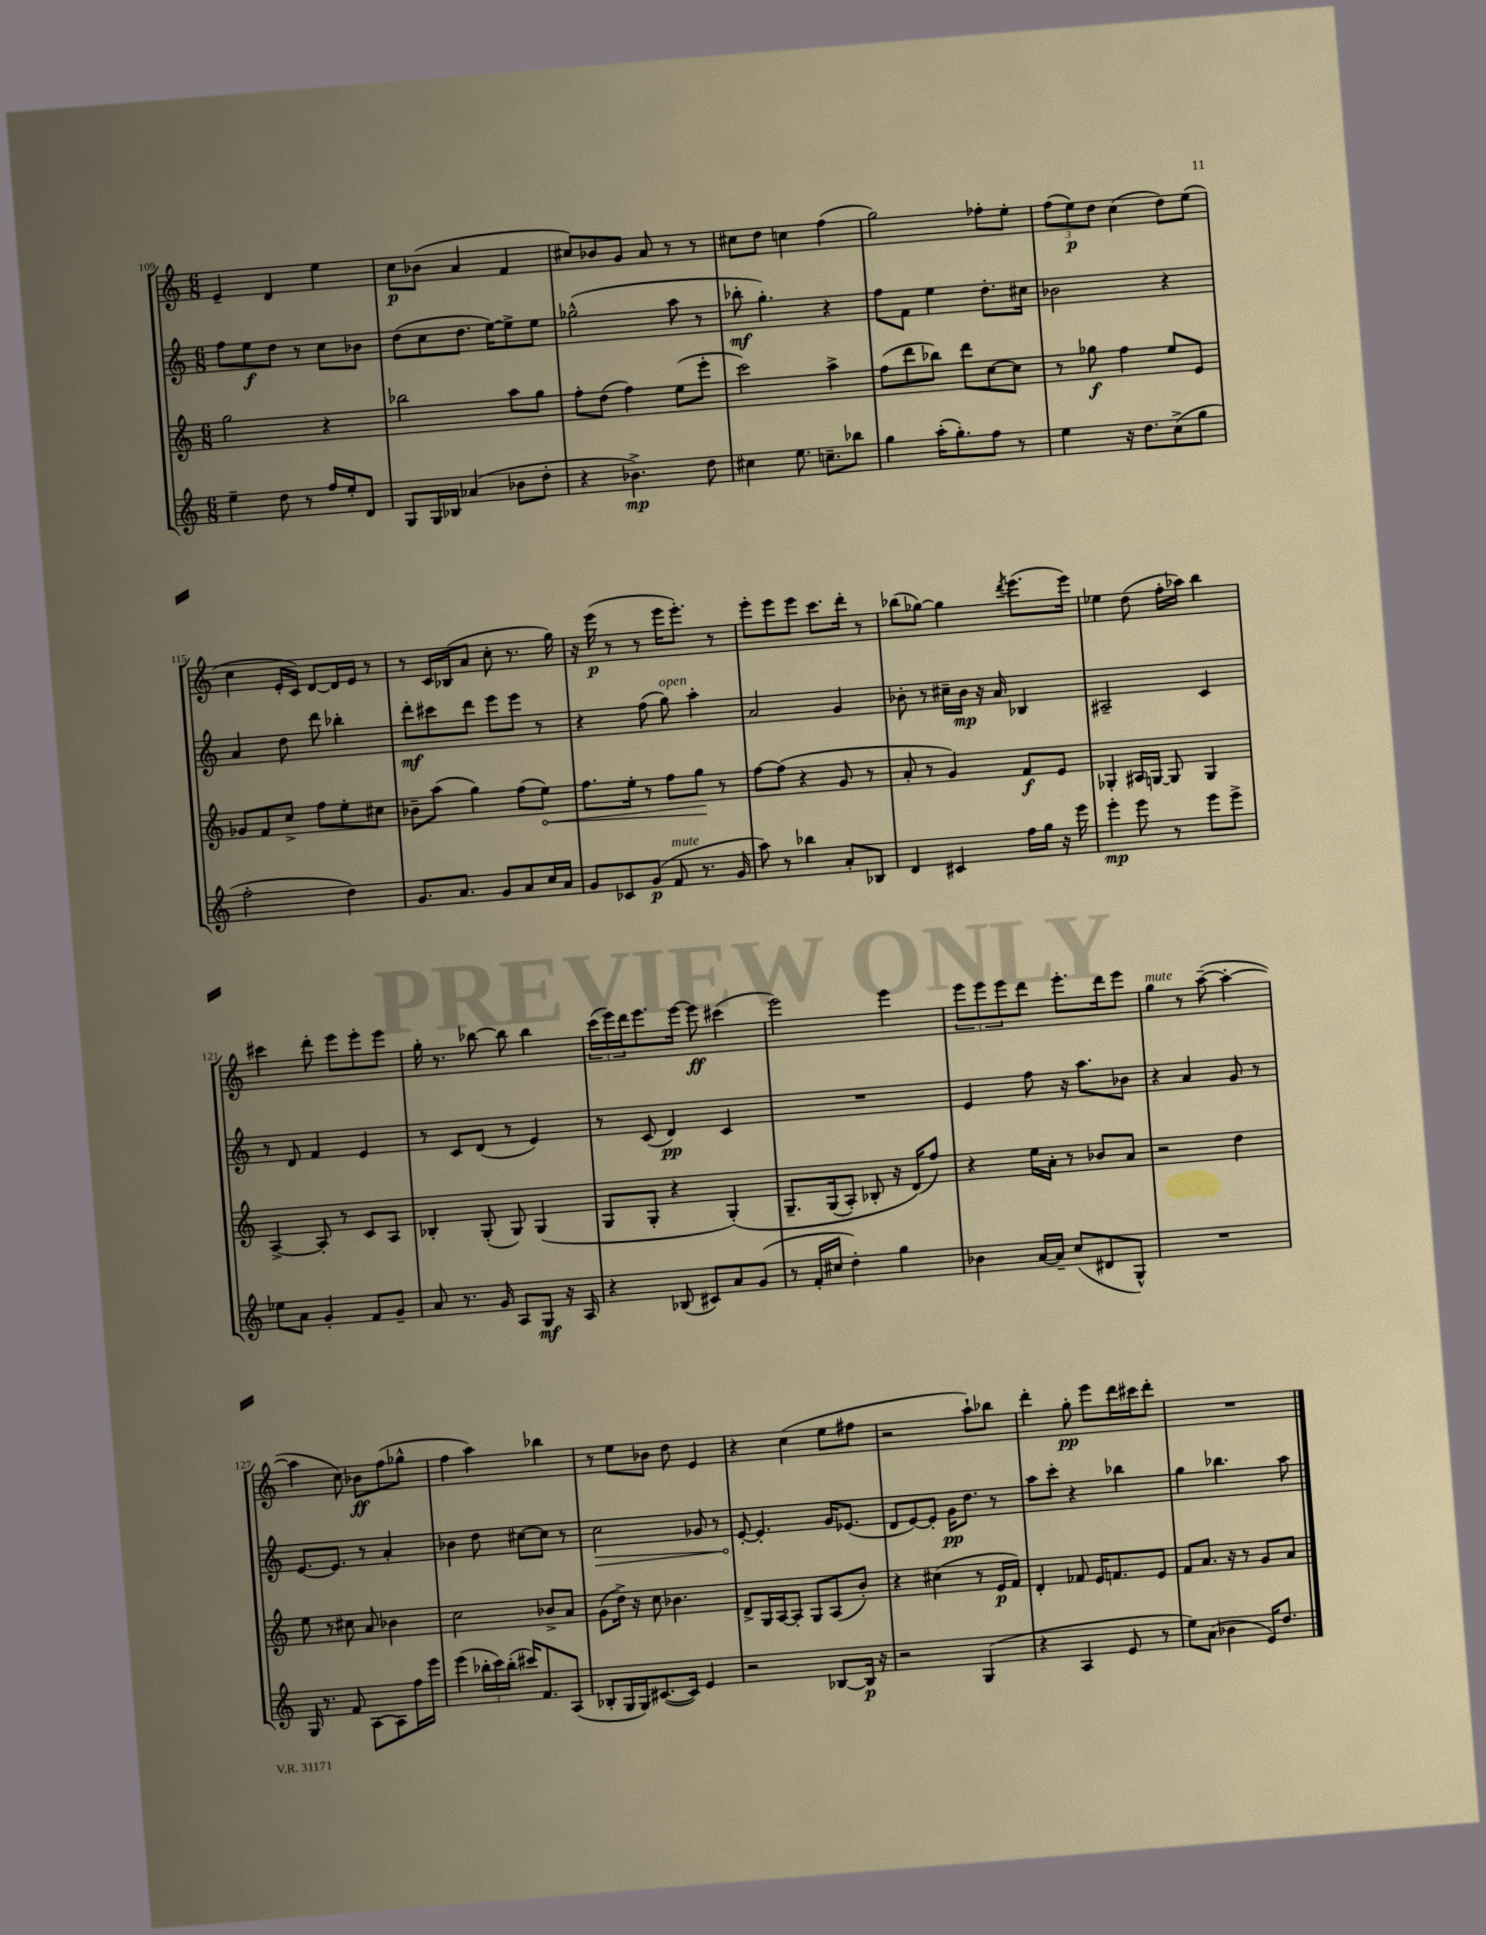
<<
\new StaffGroup <<
\new Staff = "s0" {
    \clef treble \key c \major \numericTimeSignature \time 6/8
    e'4-- d'4 e''4 |
    c''8\p bes'8( a'4 f'4 |
    cis''8) bes'8 g'8 a'8 r8 r8 |
    cis''8 d''8 c''4 f''4( |
    g''2) fes''8-. e''8-. |
    \tuplet 3/2 { f''8( e''8\p) d''8 } c''4( d''8) e''8( |
    c''4 e'16-. c'16) d'8~ d'16 e'16 r8 |
    r8 c'16 bes16( a'8 c''8-. r8. g''16) |
    r16 e'''16\p( r8 r8 e'''16 e'''8.-.) r8 |
    e'''8-. e'''8 e'''8 c'''8. d'''16-. r8 |
    bes''8( ges''8~) ges''4 \acciaccatura { d'''8 } e'''8.( e'''16) |
    ees''4 d''8( f''16-. aes''16) b''4 |
    cis'''4 d'''8-. e'''8 e'''8-. e'''8 |
    g''16-. r8. bes''8~ bes''8 bes''4 |
    \tuplet 3/2 { c'''16( e'''16) d'''16 } e'''8. e'''16~ e'''8\ff cis'''4( |
    e'''2) e'''4 |
    \tuplet 3/2 { e'''8 e'''8 e'''8 } d'''8 e'''8.-. d'''16 e'''8 |
    g''4^\markup { \italic "mute" } r8 a''8~--( a''4~-. |
    a''4 c''8) bes'8\ff f''8( ges''8-^ |
    f''4 a''4) bes''4 |
    r8 e''8 bes'8 d''8 e'4 |
    r4 c''4( e''8 fis''8 |
    r2 a''8-!) bes''8 |
    d'''4-. g''8-.\pp e'''8 d'''16 cis'''16 d'''8-. |
    R2. \bar "|." |
}
\new Staff = "s1" {
    \clef treble \key c \major \numericTimeSignature \time 6/8
    f''8 e''8\f d''8 r8 c''8 bes'8 |
    d''8( c''8 d''8. e''16~) e''8-> e''8 |
    ges''2-^( a''8 r8 |
    bes''8-.\mf g''4.-.) r4 |
    f''8 f'8 e''4 d''8.-. cis''16 |
    bes'2 r4 |
    a'4 d''8 d'''8 bes''4-. |
    d'''8-.\mf cis'''8 d'''8 e'''8 e'''8 r8 |
    r4 f''8( g''8^\markup { \italic "open" }) a''4-. |
    a'2 g'4 |
    bes'8-. r8 cis''16-- bes'16\mp r16 a'16 bes4 |
    ais2-- c'4 |
    r8 d'8 f'4 e'4 |
    r8 c'8 d'8( r8 e'4) |
    r8 c'8( d'4\pp) c'4 |
    R2. |
    e'4 f''8 r16 a''8. bes'8 |
    r4 a'4 g'8 r8 |
    e'8.~ e'8. r8 a'4-. |
    bes'4 d''8 cis''8~ cis''8 r8 |
    \once \override Hairpin.circled-tip = ##t c''2\> ges'8 r8 |
    e'8~-.\! e'4.-. g'16 ees'8.( |
    d'8 e'8~) e'8-. g'16\pp d''8. r8 |
    a''8 c'''8-. r4 bes''4 |
    g''4 bes''4. a''8 \bar "|." |
}
\new Staff = "s2" {
    \clef treble \key c \major \numericTimeSignature \time 6/8
    g''2 r4 |
    bes''2 a''8 g''8 |
    f''8-. d''8( f''4) e''8( e'''8-. |
    c'''2) a''4-> |
    f''8( d'''8 bes''8) d'''8 c''8~ c''8 |
    r8 ges''8\f f''4 e''8 e'8 |
    ges'8 f'8 c''8-> f''8 e''8-. cis''8 |
    bes'8-- a''8( g''4) f''8( \once \override Hairpin.circled-tip = ##t e''8\<) |
    f''8. e''16-. r8 f''8 g''8\! r8 |
    f''8~ f''8( r4 g'8 r8 |
    a'8-. r8 g'4) f'8\f e'8 |
    ges4-. ais16 g16~ g8 g4 |
    a4~-> a8-. r8 c'8 a8 |
    bes4-. g8-.( g8) g4( |
    g8 g8-. r4 g4-.)\( |
    g8.-- g16( a8-.) bes8-. r16 d'16(\) f''8) |
    r4 e''16 a'16-. r8 bes'8 a'8 |
    r2 d''4 |
    e''8 r8 cis''8 a'8 bes'4 |
    c''2 bes'8-> a'8 |
    g'8( d''16->) r16 c''8 bes'4. |
    d'8-> g16 a16~ a8-. g8 a8( b'8-.) |
    r4 cis''4( r8 e'16\p f'16) |
    d'4-. fes'8 e'16 f'8. e'8 |
    f'8 a'8. r16 r8 g'8 a'8 \bar "|." |
}
\new Staff = "s3" {
    \clef treble \key c \major \numericTimeSignature \time 6/8
    e''4-- d''8 r8 f''16 e''16-. d'8 |
    g8 g16 bes16 aes'4( bes'8 d''8-. |
    r4 bes'4.->\mp) d''8 |
    cis''4 e''8. c''8.-- bes''8 |
    g''4 a''16-.( g''8.-.) f''8 r8 |
    e''4 r16 d''8. c''8->( g''8 |
    f''2-. d''4) |
    g'8. a'8. g'8 a'8 c''16 a'16 |
    g'8 ces'8 g'8\p( f'8^\markup { \italic "mute" } r8. g'16 |
    a''8) r8 bes''4 a'8-. bes8 |
    d'4 cis'4 f''16 g''16 r16 e'''16 |
    e'''4-.\mp e'''8 r8 e'''8 e'''8-> |
    ees''8 a'8 g'4-. f'8 g'8-- |
    a'8 r8. g'16 a8 g8\mf r16 a16 |
    r4 bes8( cis'8) a'8 g'8( |
    r8 f'16-. cis''16 d''4-.) g''4 |
    bes'4 a'16~ a'16-- c''8( dis'8 g8-^) |
    R2. |
    g16 r8. f'8 a8~ a8 f''16 e'''16 |
    e'''4( \tuplet 3/2 { bes''16-. c'''16) bes''16-.( } cis'''16) f'8. a8( |
    bes8-. g16 g16) cis'8.~( cis'16) e'4 |
    r2 bes8~ bes16\p r16 |
    r2 g4( |
    r4 a4 e'8 r8 |
    e''8) a'8( bes'4 e'16) d''8. \bar "|." |
}
>>
>>
\layout { \context { \Score currentBarNumber = #109 } }
